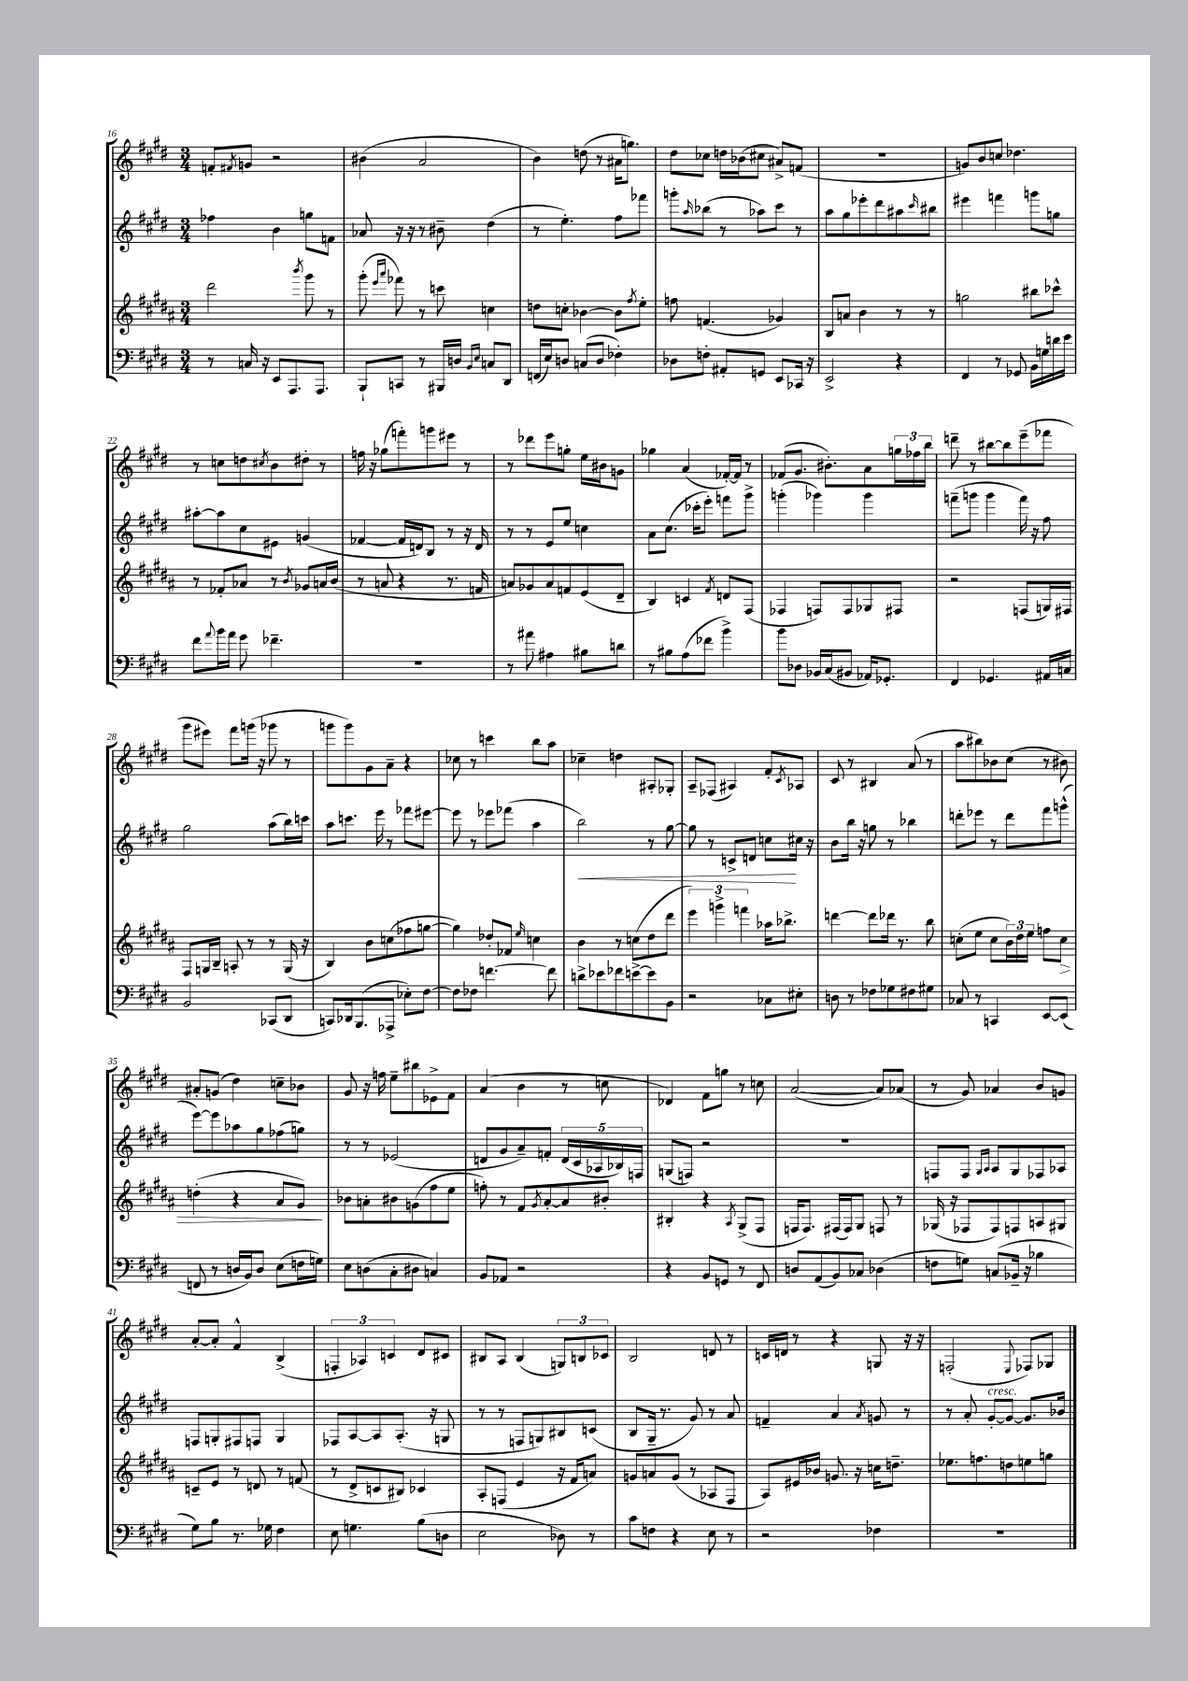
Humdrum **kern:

**kern	**kern	**dynam	**kern	**dynam	**kern
*part4	*part3	*part3	*part2	*part2	*part1
*staff4	*staff3	*staff3	*staff2	*staff2	*staff1
*clefF4	*clefG2	*	*clefG2	*	*clefG2
*k[f#c#g#d#]	*k[f#c#g#d#a#]	*	*k[f#c#g#d#]	*	*k[f#c#g#d#]
*M3/4	*M3/4	*	*M3/4	*	*M3/4
=16	=16	=16	=16	=16	=16
8r	2ddd#\	.	4ff-X\	.	8fn'/L
.	.	.	.	.	8qf#X/
16Cn/	.	.	.	.	8gn/J
16r	.	.	.	.	.
8EE/L	.	.	4b\	.	2r
8.AAA/	.	.	.	.	.
.	8qbbb/	.	.	.	.
.	8ggg#\	.	8ggn\L	.	.
8.AAA/J	.	.	.	.	.
.	8r	.	8fn\J	.	.
=17	=17	=17	=17	=17	=17
8BBB`/L	(8ggg#'\	.	8a-X/	.	(4b#X\
.	16qqeee/LL	.	.	.	.
.	16qqaaa#/JJ	.	.	.	.
8CCn/J	8fff-X\)	.	16r	.	.
.	.	.	16r	.	.
8r	8r	.	8r	.	2a/
16BBB#X/LL	8cccn\	.	8b#X~\	.	.
16Dn/JJ	.	.	.	.	.
16qqBB/LL	.	.	.	.	.
16qqE/JJ	.	.	.	.	.
8Cn/L	4ccn\	.	(4dd#\	.	.
8DD#/J	.	.	.	.	.
=18	=18	=18	=18	=18	=18
(16FFn/LL	8ddn\L	.	8r	.	4b\)
16E/J)	.	.	.	.	.
8Dn/J	8ccn'\J	.	4.ee'\)	.	.
(8Cn/L	[4b-X\	.	.	.	(8ddn\
8D/J	.	.	.	.	8r
4F-X'\)	8b-\L]	.	8ff#\L	.	16a#X\KL
.	.	.	.	.	8.ggn\J)
.	8qff#/	.	.	.	.
.	8ee'\J	.	8fff-X\J	.	.
=19	=19	=19	=19	=19	=19
8D-X\L	8ffn\	.	8gggn'\L	.	8dd#\L
.	.	.	16qqaa/	.	.
8Fn'\J	(4.fn/	.	(8bb-X\J	.	8cc-X\J
8AA#X'/L	.	.	8r	.	16ddn\LL
.	.	.	.	.	(16b-X\J
8GGn/J	.	.	8aa-X\L)	.	8cc#X\J
8EE/L	4g-X/)	.	8ccc#\J	.	8a#X^/L)
16CC-X/Jk	.	.	8r	.	(8fn/J
16r	.	.	.	.	.
=20	=20	=20	=20	=20	=20
2EE^/	8B/L	.	8aa\L	.	2.r
.	8an/J	.	8gg#\	.	.
.	4b\	.	8eee-X'\	.	.
.	.	.	8ddd#\	.	.
4r	8r	.	8aa#X\	.	.
.	.	.	16qqccc#/	.	.
.	8r	.	8bb#X\J	.	.
=21	=21	=21	=21	=21	=21
4FF#/	2ggn\	.	4eee#X\	.	8gn/L)
.	.	.	.	.	8b/
8r	.	.	4fffn\	.	8ccn/J
8GG-X/	.	.	.	.	4.dd-X\
16BB\LL	8bb#X\L	.	8gggn\L	.	.
16Gn\	.	.	.	.	.
16dn\	8ccc-X^^\J	.	8ggn\J	.	.
16e\JJ	.	.	.	.	.
!!LO:LB:g=z
=22	=22	=22	=22	=22	=22
8f#\L	8r	.	[8aa#X'\L	.	8r
8qqa/	.	.	.	.	.
16b\L	8f-X'/L	.	8aa#\]	.	8ccn\L
16a\JJ	.	.	.	.	.
8g#\	8a-X/J	.	8cc#\	.	8ddn\
.	.	.	.	.	8qcc#X/
4.f-X~\	8r	.	8e#X\J	.	8b\
.	8qb/	.	.	.	.
.	8g-X/L	.	(4gn/	.	8dd#X'\J
.	16an/L	.	.	.	8r
.	(16b/JJ	.	.	.	.
=23	=23	=23	=23	=23	=23
2.r	8r	.	[4f-X/	.	16ffn\
.	.	.	.	.	16r
.	8an/	.	.	.	(8gg-X\L
.	4r	.	16f-/LL]	.	8fffn'\)
.	.	.	16dn/J)	.	.
.	.	.	8B/J	.	8gggn\
.	8.r	.	8r	.	8eee#X\J
.	.	.	16r	.	8r
.	16fn/	.	16d/	.	.
=24	=24	=24	=24	=24	=24
8r	8an/L)	.	8r	.	8r
8a#X\	8g-X/	.	8r	.	8ddd-X\L
4A#X\	8a/	.	8e/L	.	8eee\
.	8fn/	.	8ee/J	.	8ggn'\J
8B#X\L	(8e/	.	4ccn\	.	16ee\LL
.	.	.	.	.	16b#X\J
8dn\J	8d#~/J	.	.	.	8gn\J
=25	=25	=25	=25	=25	=25
8r	4B/)	.	8a\L	.	4gg-X\
8B#X\L	.	.	(8.cc#\J	.	.
(8A\	4cn/	.	.	.	(4a/
.	.	.	16ccc-X'\KL	.	.
8f-X\J	.	.	8eee'\J)	.	.
.	8qf#/	.	.	.	.
4b^\)	8dn/L	.	8fffn\L	.	[16f-X'/LL)
.	.	.	.	.	16f-/JJ]
.	(8F#/J	.	8ggg#^\J	.	8r
=26	=26	=26	=26	=26	=26
8b\L	4F-X/	.	(4gggn'\	.	(8f-X/L
8D-X\J	.	.	.	.	8.g#/J
16BB-X/LL	8Fn/L)	.	4ggg-X\)	.	.
(16C#/J	.	.	.	.	8.b#X'\L)
8BB#X/J	8F/	.	.	.	.
16AA-X/KL)	8G-X/	.	4ggg-\	.	8a\
8.GG-X'/J	.	.	.	.	.
.	8F#X/J	.	.	.	24ggn\L
.	.	.	.	.	24ff-X\
.	.	.	.	.	24bb\JJ
=27	=27	=27	=27	=27	=27
4FF#/	2r	.	(8fffn~\L	.	8dddn~\
.	.	.	8gggn\J	.	8r
4.GG-X/	.	.	4ggg\	.	[8bb#X\L
.	.	.	.	.	8bb#\]
.	(8Fn/L	.	16fff\)	.	(8eee~\
.	.	.	16r	.	.
16AA#X/LL	16Gn/L)	.	8ff#\	.	8fff-X\J
16Cn/JJ	16F#X/JJ	.	.	.	.
!!LO:LB:g=z
=28	=28	=28	=28	=28	=28
2BB/	8F#/L	.	2gg#\	.	8ggg#\L
.	16Gn/L	.	.	.	8eee#X\J)
.	16B~/JJ	.	.	.	.
.	8An'/	.	.	.	8fff#\L
.	8r	.	.	.	(16gggn\Jk
.	.	.	.	.	16r
(8CC-X/L	8r	.	(8aa\L	.	8ggg-X\
8DD#/J	(16G/	.	16bb\L)	.	8r
.	16r	.	16cccn\JJ	.	.
=29	=29	=29	=29	=29	=29
8CCn/L)	4B/)	.	8aa\L	.	8gggn\L
16DD-X/k	.	.	8.cccn\J	.	8ggg\)
(8.BBB/	.	.	.	.	.
.	8b\L	.	.	.	8g#\
.	.	.	16eee\	.	.
8AAA-X^/J	(8ccn\	.	8r	.	8a~\J
8E-X'\L)	8ff-X\	.	8fff-X\L	.	4r
[8F#\J	[8ggn\J	.	[8eee#X\J	.	.
=30	=30	=30	=30	=30	=30
8F#\L]	4gg\])	.	8eee#\]	.	8cc-X\
8F-X\J	.	.	8r	.	8r
[4.fn\	8dd-X'/L	.	8eee-X\L	.	4cccn\
.	8f-X/J	.	(8fff-X\J	.	.
.	16qqee/	.	.	.	.
.	4ccn\	.	4aa\	.	8bb\L
8f\]	.	.	.	.	8aa\J
=31	=31	=31	=31	=31	=31
!	!	!	!	!LO:HP:b	!
8dn^\L	4b\	.	2bb\)	<	4cc-X~\
8e-X\	.	.	.	.	.
8f-X\	8r	.	.	.	4ddn\
[8en^\	(8ccn\L	.	.	.	.
8e\]	8dd#\	.	8r	.	8A#X'/L
8BB\J	8ddd#\J	.	[8gg#\	.	8G-X'/J
=32	=32	=32	=32	=32	=32
2r	6eee\)	.	8gg#\]	.	8A~/L
.	.	.	8r	.	(8F-X/J
.	6gggn^\	.	.	.	.
.	.	.	8cn^/L	.	4A#X/)
.	6fffn\	.	.	.	.
.	.	.	8dn/J	.	.
8C-X\L	16aa-X\KL	.	8ccn\L	.	8f#'/L
.	8.bb-X^\J	.	.	.	.
.	.	.	.	.	8qc#/
8E#X'\J	.	.	16cc#X\Jk	[	8A-X/J
.	.	.	16r	.	.
=33	=33	=33	=33	=33	=33
8Dn\	[4dddn\	.	8b\L	.	8c#/
8r	.	.	16bb\Jk	.	8r
.	.	.	16r	.	.
8F-X\L	8ddd\L]	.	8ggn\	.	4B#X/
8G-X\	16ddd-X\Jk	.	8r	.	.
.	8.r	.	.	.	.
8F#X\	.	.	4bb-X\	.	(8a/
8G#X\J	8bb\	.	.	.	8r
=34	=34	=34	=34	=34	=34
8C-X/	(8ccn'\L	.	8dddn'\L	.	8aa\L
8r	8ee\J	.	8eee-X\J	.	8bb#X\)
4CCn/	8cc\L	.	8r	.	8b-X\
.	24b\L)	.	8ddd\L	.	(8cc#\J
.	24dd#\	.	.	.	.
.	24ee\JJ	.	.	.	.
[8EE/L	8ffn\L	.	8fff#\	.	8r
!	!	!LO:HP:b	!	!	!
(8EE/J]	8cc\J	>	(8gggn^^\J	.	8b#X\)
!!LO:LB:g=z
=35	=35	=35	=35	=35	=35
8FFn/	(4ddn'\	.	[8eee\L)	.	8a#X'/L
8r	.	.	8eee\]	.	(8gn/J
16Dn/LL	4r	.	8aa-X\	.	4dd#\)
16BB/J)	.	.	.	.	.
8D/J	.	.	8gg#\	.	.
(8E\L	8a#/L	.	(8ff-X\	.	8ccn~\L
16Fn\L	8g#/J)	.	8ggn\J)	.	8b-X\J
16Gn\JJ)	.	.	.	.	.
.	.	]	.	.	.
=36	=36	=36	=36	=36	=36
8E\L	8b-X\L	.	8r	.	8g#/
(8Dn\	8an'\	.	8r	.	16r
.	.	.	.	.	16ffn\
8C#'\	8b#X\	.	(2e-X/	.	8ee~\L
8D#X\J	(8gn\	.	.	.	8bb#X\
4Cn/)	8ff#\	.	.	.	8e-X^\
.	8ee\J	.	.	.	8f#\J
=37	=37	=37	=37	=37	=37
8BB/L	8ffn'\)	.	8dn/L	.	(4a/
8AA-X/J	8r	.	8g#/	.	.
2r	8f#/L	.	8a~/)	.	4b\
.	8qg#/	.	.	.	.
.	[8a#'/	.	8fn'/J	.	.
.	8a#/]	.	(20d/LL	.	8r
.	.	.	20c#/	.	.
.	.	.	20A-X/	.	.
.	8b#X'/J	.	.	.	8ccn\
.	.	.	20B-X/)	.	.
.	.	.	20Fn/JJ	.	.
=38	=38	=38	=38	=38	=38
4r	4B#X'/	.	(8Gn/L	.	4d-X/)
.	.	.	8Fn/J)	.	.
8BB/L	4r	.	2r	.	8f#\L
8GGn/J	.	.	.	.	8ggn\J
.	8qA#/	.	.	.	.
8r	(8G#^/L	.	.	.	8r
8FF#/	8F#/J	.	.	.	8ccn\
=39	=39	=39	=39	=39	=39
8Dn/L	16Fn/KL	.	2.r	.	([2a/
.	8.F/J)	.	.	.	.
(8AA/	.	.	.	.	.
8BB/)	(16F#X/LL	.	.	.	.
.	16F#/J)	.	.	.	.
8C-X/J	8G#/J	.	.	.	.
(4D-X\	8Fn/	.	.	.	8a/L])
.	8r	.	.	.	(8a-X/J
=40	=40	=40	=40	=40	=40
8Fn\L	(16G-X/	.	8Fn/L	.	8r
.	16r	.	.	.	.
8Gn\J)	8F-X/L	.	8F/J	.	8g#/)
.	.	.	16qqG#/LL	.	.
.	.	.	16qqA/JJ	.	.
(8Cn/L	8F-/)	.	8A/L	.	4a-X/
16BB-X~/Jk	8Fn/	.	8G#/	.	.
16r	.	.	.	.	.
4B-X\	8An/	.	8F-X/	.	8b/L
.	8G#X/J	.	8A-X/J	.	8gn/J
!!LO:LB:g=z
=41	=41	=41	=41	=41	=41
8G#\L)	8cn~/L	.	8Fn/L	.	[8a'/L
8B\J	8e/J	.	8Gn'/	.	8a'/J]
8.r	8r	.	8F#X/	.	4f#^^/
.	8dn/	.	8Fn/J	.	.
16G-X\	.	.	.	.	.
4F#\	8r	.	4G/	.	(4B^/
.	(8fn/	.	.	.	.
=42	=42	=42	=42	=42	=42
8E\	8r	.	8F-X/L	.	6Fn'/
4.Gn\	8d#^/L	.	[8A/	.	.
.	.	.	.	.	6A-X/)
.	8cn/	.	8A/]	.	.
.	.	.	.	.	6cn/
.	8B#X/J)	.	(8.A'/J	.	.
(8B\L	4c-X/	.	.	.	8d#/L
.	.	.	16r	.	.
8Dn\J	.	.	8Gn/	.	8c#X/J
=43	=43	=43	=43	=43	=43
2E\	8A#'/L	.	8r	.	8B#X/L
.	(8Fn/J	.	8r	.	8A/J
.	4e/	.	8Fn/L	.	(4B#/
.	.	.	8Gn/)	.	.
8D-X\)	16r	.	8B#X/	.	12Gn/L)
.	16f#/KL	.	.	.	.
.	.	.	.	.	12Bn/
8r	8an/J)	.	(8cn/J	.	.
.	.	.	.	.	12c-X/J
=44	=44	=44	=44	=44	=44
8c#\L	8gn/L	.	8B/L	.	2B/
8Fn\J	8an/	.	16G#~/Jk	.	.
.	.	.	8.r	.	.
4r	(8g/J	.	.	.	.
.	8r	.	8g#/)	.	.
8E\	8A-X/L	.	8r	.	8dn/
8r	8F#/J	.	8a/	.	8r
=45	=45	=45	=45	=45	=45
2r	8A#/L)	.	4fn~/	.	16cn/LL
.	.	.	.	.	16dn/JJ
.	16e#X/L	.	.	.	8r
.	16b-X/JJ	.	.	.	.
.	8.gn/	.	4a/	.	4r
.	16r	.	.	.	.
.	.	.	8qa/	.	.
4F-X\	16ccn\KL	.	8gn/	.	8Gn/
.	8.ddn~\J	.	.	.	.
.	.	.	8r	.	16r
.	.	.	.	.	16r
=46	=46	=46	=46	=46	=46
2.r	8.ee-X\L	.	8r	.	(2Fn'/
.	.	.	8a'/	.	.
.	8.ffn\	.	.	.	.
!	!	!	!LO:TX:a:i:t=cresc.	!	!
.	.	.	[8g#'/L	.	.
.	8ddn\	.	8g#/J_	.	.
.	.	.	.	.	8qqE/
.	8een\	.	8.g#/L]	.	8F-X/L)
.	8ggn\J	.	.	.	8G-X/J
.	.	.	16b-X/Jk	.	.
==	==	==	==	==	==
*-	*-	*-	*-	*-	*-
